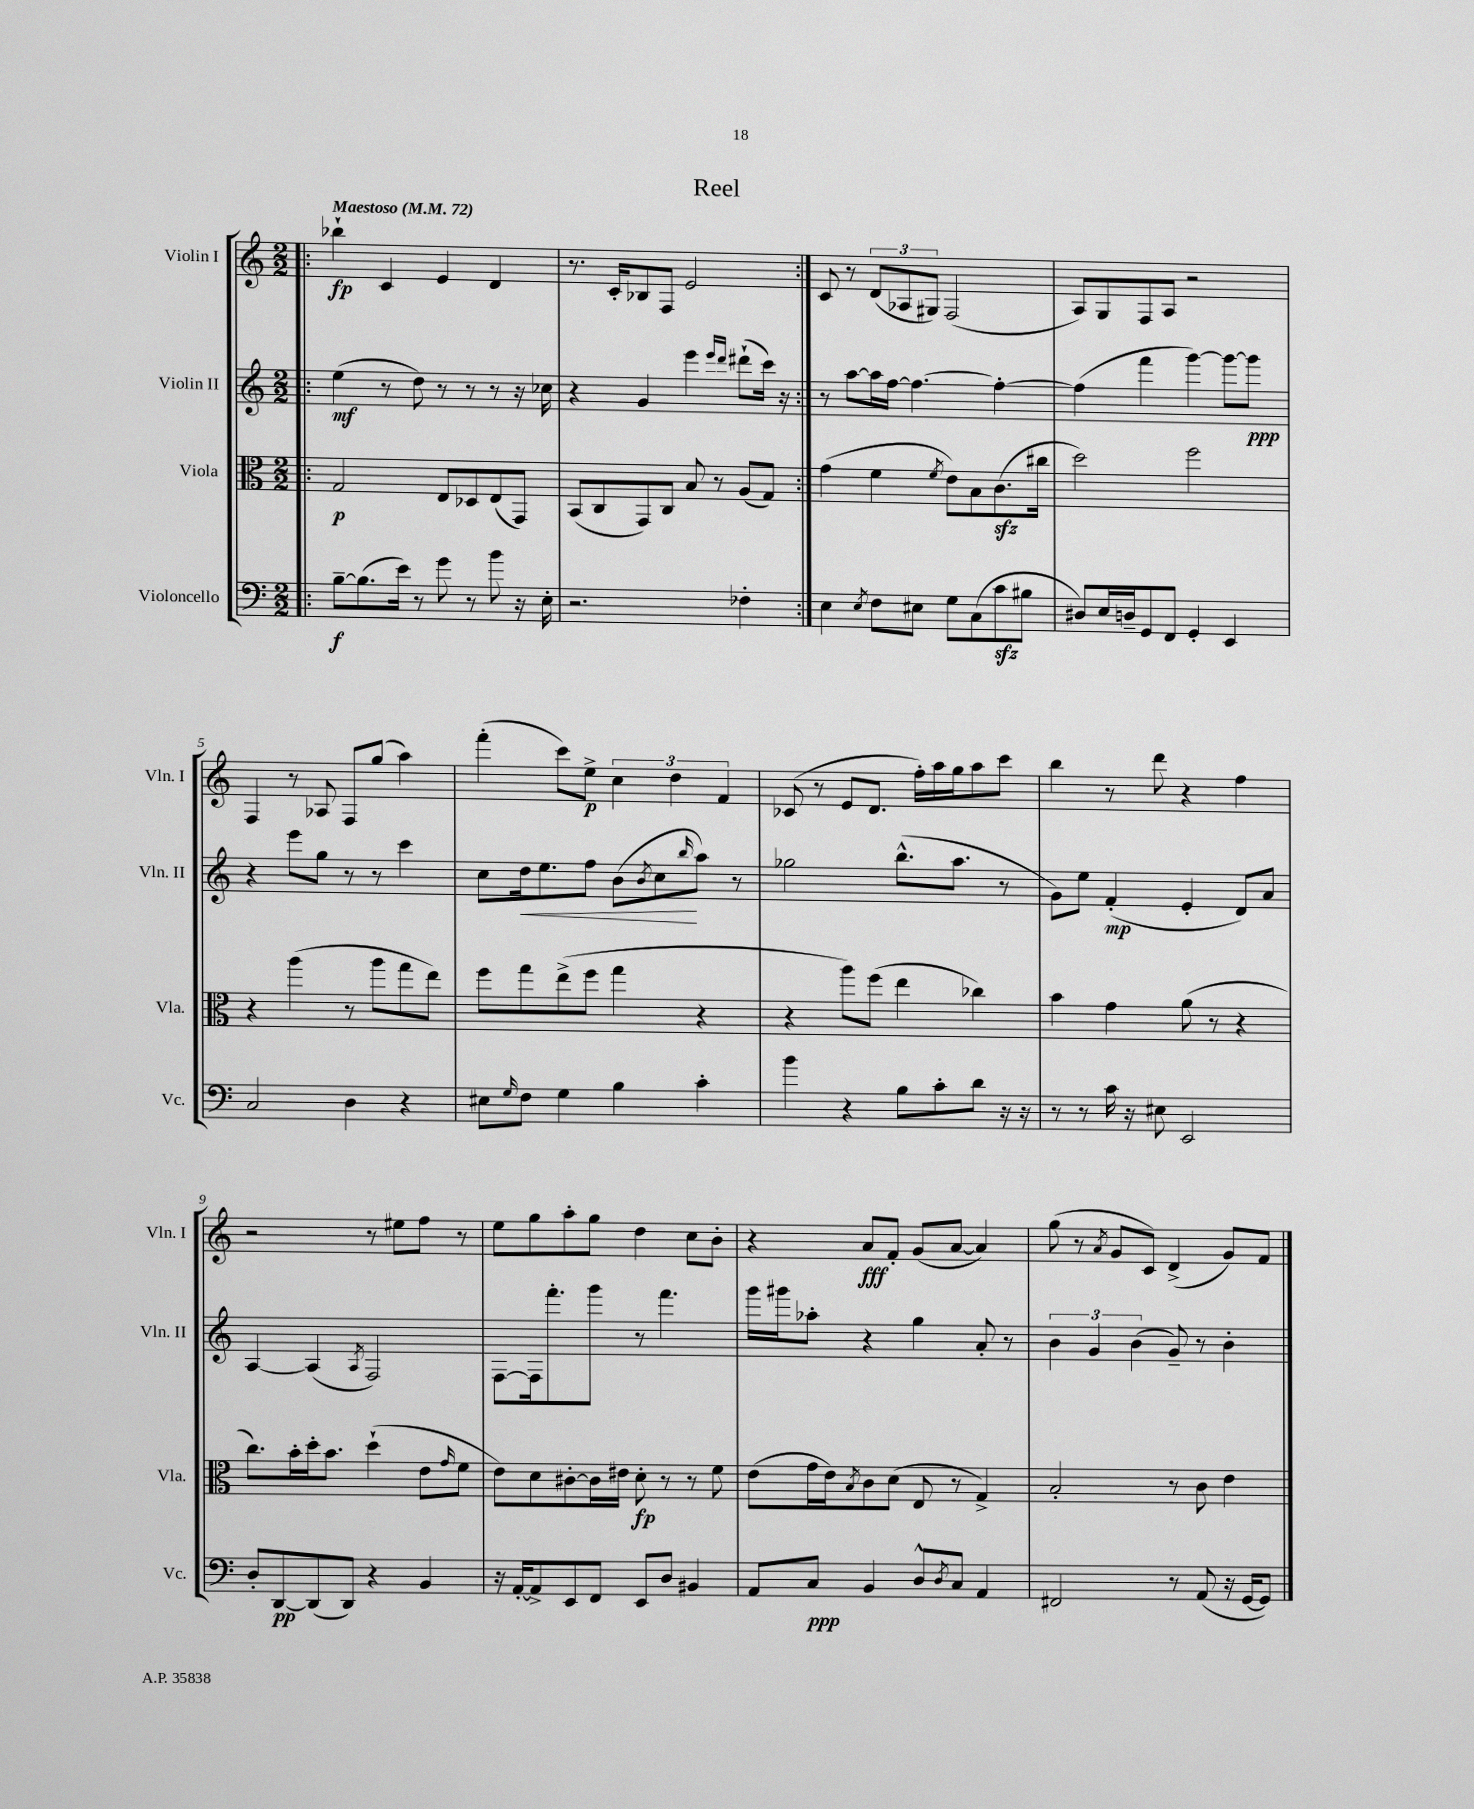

**kern	**kern	**kern	**kern
*staff4	*staff3	*staff2	*staff1
*clefF4	*clefC3	*clefG2	*clefG2
*k[]	*k[]	*k[]	*k[]
*M2/2	*M2/2	*M2/2	*M2/2
*MM72	*MM72	*MM72	*MM72
=!|:	=!|:	=!|:	=!|:
[8B~	2G	(4ee	4bb-`
(8.B]	.	.	.
.	.	8r	4c
16e)	.	.	.
8r	.	8dd)	.
8g	8E	8r	4e
8r	8D-	8r	.
8b	(8E	8r	4d
16r	8GG)	16r	.
16E'	.	16cc-	.
=	=	=	=
2.r	(8BB	4r	8.r
.	8C	.	.
.	.	.	16c'
.	8GG)	4g	8B-
.	8C	.	8F
.	8B	4eee	2e
.	8r	.	.
.	.	16qqeee	.
.	.	16qqddd	.
4F-'	(8A	(8ddd#`	.
.	8G)	16ccc)	.
.	.	16r	.
=:|!	=:|!	=:|!	=:|!
4E	(4g	8r	8c
.	.	[8aa	8r
8qE	.	.	.
8F	4f	16aa]	(12d
.	.	[16ff	.
.	.	.	12A-
8E#	.	4.ff_	.
.	.	.	12G#)
.	8qf	.	.
8G	8e)	.	(2F
(8C	8B	.	.
8c	(8.c	4ff'_	.
8B#	.	.	.
.	16cc#	.	.
=	=	=	=
8D#)	2dd)	(4ff]	8A)
16E	.	.	8G
16D~	.	.	.
8GG	.	4fff	8F
8FF	.	.	8A
4GG'	2ff	[4ggg)	2r
4EE	.	8ggg_	.
.	.	8ggg]	.
=	=	=	=
2C	4r	4r	4F
.	(4aa	8eee	8r
.	.	8gg	8A-
4D	8r	8r	8F
.	8aa	8r	(8gg
4r	8gg	4ccc	4aa)
.	8ee)	.	.
=	=	=	=
8E#	8ff	8cc	(4fff'
16qqG	.	.	.
8F	8gg	16dd	.
.	.	8.ee	.
4G	(8ee^	.	8ccc)
.	8ff	8ff	8ee^
4B	4gg	(8b	6cc
.	.	8qb	.
.	.	8cc	.
.	.	.	6dd
.	.	16qqbb	.
4c'	4r	8aa)	.
.	.	.	6f
.	.	8r	.
=	=	=	=
4b	4r	2gg-	(8c-
.	.	.	8r
4r	8aa)	.	8e
.	(8ff	.	8.d
8B	4ee	(8.bb^^	.
.	.	.	16ff')
8c'	.	.	16aa
.	.	8.aa	16gg
8d	4cc-)	.	8aa
16r	.	8r	8ccc
16r	.	.	.
=	=	=	=
8r	4b	8g)	4bb
8r	.	8ee	.
16c	4g	(4f'	8r
16r	.	.	.
8E#	.	.	8ddd
2EE	(8a	4e'	4r
.	8r	.	.
.	4r	8d)	4ff
.	.	8a	.
=	=	=	=
8D'	8.cc)	[4A	2r
[8DD	.	.	.
.	16b'	.	.
(8DD]	16dd'	(4A]	.
.	8.b	.	.
8DD)	.	.	.
.	.	8qA	.
4r	(4dd`	2F)	8r
.	.	.	8ee#
4BB	8e	.	8ff
.	16qqg	.	.
.	8f	.	8r
=	=	=	=
16r	8e)	[8F	8ee
[16AA'	.	.	.
8AA^]	8d	16F]	8gg
.	.	8.fff'	.
8EE	[8c#'	.	8aa'
8FF	16c#]	8ggg	8gg
.	16e#	.	.
8EE	8d'	8r	4dd
8D	8r	4.fff	.
4BB#	8r	.	8cc
.	8f	.	8b'
=	=	=	=
8AA	(8e	16ggg	4r
.	.	16ggg#	.
8C	16g	8aa-'	.
.	16e)	.	.
.	8qB	.	.
4BB	8c	4r	8a
.	(8d	.	8f'
8D^^	8E	4gg	(8g
8qD	.	.	.
8C	8r	.	[8a
4AA	4G^)	8a'	4a])
.	.	8r	.
=	=	=	=
2FF#	2B'	6b	(8gg
.	.	.	8r
.	.	6g	.
.	.	.	8qa
.	.	.	8g
.	.	(6b	.
.	.	.	8c)
8r	8r	8g~)	(4d^
(8AA	8c	8r	.
16r	4e	4b'	8g)
[16GG	.	.	.
8GG])	.	.	8f
==	==	==	==
*-	*-	*-	*-
